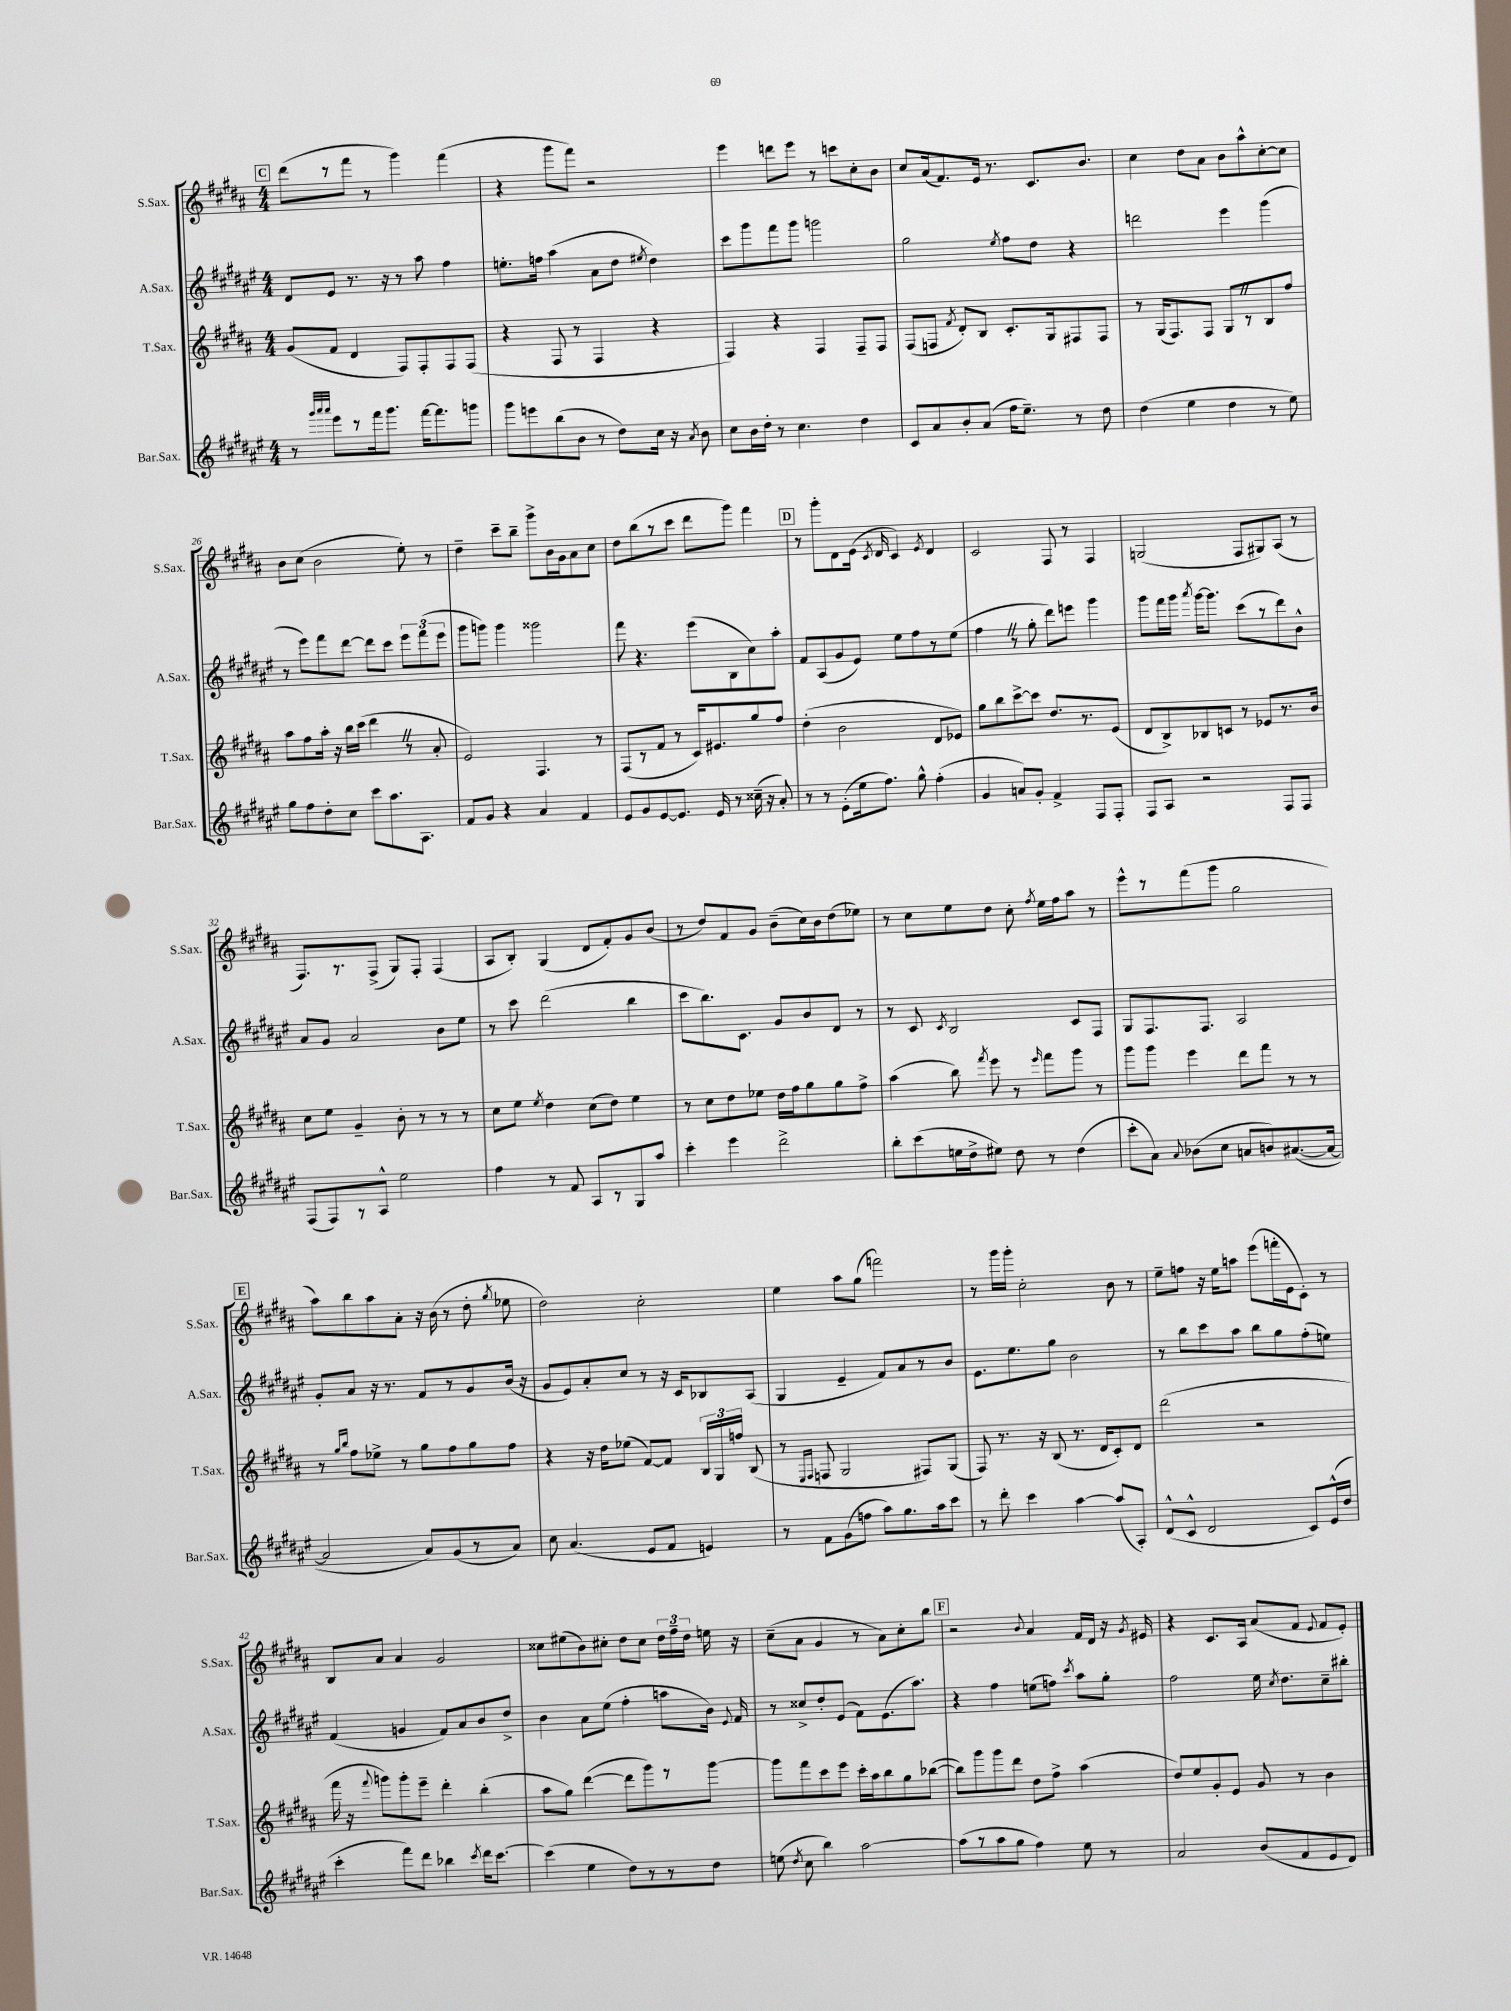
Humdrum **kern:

**kern	**kern	**kern	**kern
*part4	*part3	*part2	*part1
*staff4	*staff3	*staff2	*staff1
*I"Bar.Sax.	*I"T.Sax.	*I"A.Sax.	*I"S.Sax.
*I'Bar.Sax.	*I'T.Sax.	*I'A.Sax.	*I'S.Sax.
*clefG2	*clefG2	*clefG2	*clefG2
*k[f#c#g#d#a#e#]	*k[f#c#g#d#a#]	*k[f#c#g#d#a#e#]	*k[f#c#g#d#a#]
*M4/4	*M4/4	*M4/4	*M4/4
!!LO:REH:place=s1:t=C
=21	=21	=21	=21
8r	(8g#/L	8d#/L	(8ddd#\L
32qqggg#/LLL	.	.	.
32qqaaa#/	.	.	.
32qqaaa#/JJJ	.	.	.
8eee#\L	8f#/J	8e#/J	8r
8r	4d#/	8.r	8fff#\J
16fff#\k	.	.	8r
8.ggg#\J	.	16r	.
.	8F#/L)	8r	4ggg#\)
[16fff#\KL	8F#'/	8aa#\	.
8.fff#\]	.	.	.
.	8F#/	4ff#\	(4fff#\
8gggn\J	(8F#/J	.	.
=22	=22	=22	=22
8ggg#\L	4r	8.een'\L	4r
8eeen\	.	.	.
.	.	16ffn\Jk	.
(8bb\	8F#/	(4aa#\	8ggg#\L
8b\J	8r	.	8fff#\J)
8r	4F#/	8a#\L	2r
8dd#\L)	.	8dd#\J	.
.	.	8qee#X/	.
16cc#\Jk	4r	4dd#\)	.
16r	.	.	.
8qa#/	.	.	.
8b\	.	.	.
=23	=23	=23	=23
8cc#\L	4F#/)	8ccc#\L	4eee\
16b\L	.	8ggg#\	.
16dd#'\JJ	.	.	.
8r	4r	8fff#\	8dddn\L
4.cc#\	.	8ggg#\J	8eee\J
.	4F#/	2gggn\	8r
.	.	.	8cccn\L
4dd#\	8F#~/L	.	8cc#'\
.	8F#/J	.	8b\J
=24	=24	=24	=24
8c#/L	(8F#/L	2gg#\	8cc#/L
8a#/	8Fn/J	.	(16a#/k
.	.	.	8.f#/)
.	8qf#/	.	.
8b'/	8d#'/L)	.	.
(8a#/J	8B/J	.	16e/Jk
.	.	.	8.r
.	.	8qee#/	.
16ff#\KL	8.c#'/L	8ff#\L	.
8.ee#~\J)	.	.	.
.	.	8dd#\J	8.c#/L
.	16G#/k	.	.
8r	8F#X/	4r	.
.	.	.	8.b/J
8dd#\	8F#/J	.	.
=25	=25	=25	=25
(4dd#\	8r	2dddn\	4cc#\
.	(16G#/KL	.	.
.	8.F#/)	.	.
4ee#\	.	.	8dd#\L
.	8F#/J	.	8a#\J
4dd#\	8G#Z/L	4eee#\	8b\L
.	8r	.	8aa#^^\
8r	8B/	(4ggg#\	[8cc#'\
8ee#\)	8ff#/J	.	8cc#\J]
!!LO:LB:g=z
=26	=26	=26	=26
8gg#\L	8aa#\L	8r	8b\L
8ff#\	8ff#\	8eee#\L)	(8cc#\J
8dd#'\	16aa#'\Jk	8fff#\	2b\
.	16r	.	.
8cc#\J	16bb\LL	[8ddd#\J	.
.	(16ccc#\JJ	.	.
8ccc#\L	4ddd#Z\	8ddd#\L]	.
8.aa#\	.	8ccc#\J	.
.	8r	12eee#\L	8ee'\)
8.A#\J	.	.	.
.	.	(12fff#\	.
.	8a#'/	.	8r
.	.	12eee#\J	.
=27	=27	=27	=27
8f#/L	2e/)	8ggg#\L	4dd#~\
8g#/J	.	8gggn\J)	.
4r	.	4ggg\	8ccc#~\L
.	.	.	8bb~\J
4a#/	4.F#/	2ggg##X\	8ggg#^\L
.	.	.	16b\L
.	.	.	16g#\J
4f#/	.	.	8a#\
.	8r	.	8cc#\J
=28	=28	=28	=28
8e#/L	(8F#/L	8fff#\	8dd#\L
8g#/	8r	4.r	(8bb\
[8e#/	8f#/J	.	8r
8.e#/J]	8r	.	8ccc#\J
.	16c#/KL)	(8eee#\L	8ddd#\L
16e#/	8.e#X/	.	.
8r	.	8B\	8ggg#\J)
(16cc##X~\	8gg#/	8cc#\)	4fff#\
16r	.	.	.
8a#'/)	8ff#/J	8aa#'\J	.
!!LO:REH:place=s1:t=D
=29	=29	=29	=29
8r	(4dd#'\	8f#/L	8r
8r	.	(8A#/	8ggg#'\L
(8e#'\L	2b\	8g#/	8d#\
16ee#\k	.	8e#/J)	(16e\Jk
.	.	.	8qc#/
8.ff#\J)	.	.	16d#/
.	.	8ee#\L	4c#/)
8gg#^^\	.	8ff#\	.
.	.	.	8qe/
(4ff#'\	8d#/L	8r	4d#/
.	8e-X/J)	(8ee#\J	.
=30	=30	=30	=30
4g#/	8gg#\L	4ff#Z\	2c#/
.	8bb\	.	.
8an/L)	[8ccc#^\	8r	.
8g#'/J	8ccc#\J]	8gg#'\	.
4f#^/	8.dd#/L	8ddd#\L)	8F#/
.	.	8eeen\J	8r
.	8.r	.	.
8F#/L	.	4ggg#\	4F#/
8F#'/J	(8e/J	.	.
=31	=31	=31	=31
8F#/L	8d#/L	8ggg#\L	(2Gn/
8A#/J	8B^/)	16fff#\L	.
.	.	16ggg#\JJ	.
.	.	8qaaa#/	.
2r	8B-X/	[16ggg#\KL	.
.	.	8.ggg#\J]	.
.	8cn/J	.	.
.	8r	(8ccc#\L	8F#/L
.	8e-X/L	8r	8G#X/)
8F#/L	8.r	8ddd#\)	(8A#/J
8F#/J	.	8b^^\J	8r
.	16b/Jk	.	.
!!LO:LB:g=z
=32	=32	=32	=32
(8F#/L	8cc#\L	8a#/L	8.F#/L)
8F#/)	8ee\J	8g#/J	.
.	.	.	8.r
8r	4g#~/	2a#/	.
8A#^^/J	.	.	(8F#^/J
2ee#\	8b'\	.	8G#/L)
.	8r	.	8F#'/J
.	8r	8b\L	(4F#/
.	8r	8ee#\J	.
=33	=33	=33	=33
4ff#\	8cc#\L	8r	8A#/L
.	8ee\J	8ccc#\	8B'/J)
.	8qee/	.	.
8r	4dd#\	(2ddd#\	(4G#/
8f#/	.	.	.
8A#/L	(8cc#\L	.	8d#/L
8r	8dd#\J)	.	8f#'/)
8G#/	4ee\	4bb\	8g#/
8aa#/J	.	.	(8b/J
=34	=34	=34	=34
4ccc#'\	8r	8ccc#\L	8r
.	8cc#\L	8.bb\)	8dd#/L)
4eee#\	8dd#\	.	8f#/
.	.	8.c#\J	.
.	8ee-X\J	.	8g#/J
2ddd#^\	16dd#\LL	8g#/L	(8b~\L
.	16ff#\J	.	.
.	8gg#\	8b/	16cc#\L)
.	.	.	16b\J
.	8gg#\	8d#/J	(8dd#\
.	8ff#^\J	8r	8ee-X\J)
=35	=35	=35	=35
8bb'\L	(4aa#\	8r	8r
(8ccc#\	.	8c#/	8cc#\L
.	.	8qc#/	.
16een\L	8bb\)	2B/	8ee\
16dd#^\J	.	.	.
.	8qfff#/	.	.
8ee#X\J)	8eee\	.	8dd#\J
8dd#\	8r	.	8cc#'\
.	16qqeee/	.	8qff#/
8r	8fff#\L	.	16ee\LL
.	.	.	16ff#\J
(4dd#\	8ggg#\J	8c#/L	8aa#\J
.	8r	8F#/J	8r
=36	=36	=36	=36
8ccc#'\L	8ggg#\L	8G#/L	8eee^^\L
8a#\J)	8ggg#\J	8.F#/	8r
8qqa#/	.	.	.
(8b-X\L	4eee\	.	(8fff#\
.	.	8.F#/J	.
8cc#\J	.	.	8ggg#\J
8an/L	8ddd#\L	2A#/	2gg#\
8bn/)	8fff#\J	.	.
([8.a#X/	8r	.	.
.	8r	.	.
16a#/Jk_	.	.	.
!!LO:LB:g=z
!!LO:REH:place=s1:t=E
=37	=37	=37	=37
2a#/]	8r	8g#'/L	8aa#\L)
.	16qqgg#/LL	.	.
.	16qqbb/JJ	.	.
.	8ff#\L	8a#/J	8bb\
.	8ee-X^\J	16r	8aa#\
.	.	8.r	.
.	8r	.	8a#'\J
8a#/L)	8gg#\L	8f#/L	16r
.	.	.	(16b\
(8g#/	8ff#\	8r	8r
8r	8gg#\	8g#/	8dd#'\
.	.	.	8qgg#/
8a#/J)	8ff#\J	(16b/Jk	8ee-X\
.	.	16r	.
=38	=38	=38	=38
8cc#\	4r	8g#/L	2dd#\)
(4.a#/	.	8e#/)	.
.	16r	8a#'/	.
.	16dd#\KL	.	.
.	(8ee-X\J	8cc#/J	.
8e#/L	[8f#/L)	8r	2cc#'\
8f#/J	8f#/J]	16r	.
.	.	16c#/KL	.
4en/)	24B/LL	8B-X/	.
.	24G#/	.	.
.	24ffn/JJ	.	.
.	(8B/	(8A#/J	.
=39	=39	=39	=39
8r	8r	4G#/	4ee\
.	16qqE/LL	.	.
.	16qqF#/JJ	.	.
8f#\L	8Fn/	.	.
(8g#\	2G#/	4e#~/	8aa#\L
8ffn\J	.	.	(8gg#\J
8aa#\L)	.	8f#/L)	2fffn\)
8.gg#\	.	8a#/	.
.	8F#X/L)	8r	.
16aa#\k	.	.	.
8ccc#\J	(8G#/J	8b/J	.
=40	=40	=40	=40
8r	8F#/)	8.e#\L	8r
8ddd#'\	8.r	.	16ggg#\LL
.	.	8.ee#\	16ggg#'\JJ
4ccc#\	.	.	2cc#'\
.	16r	.	.
.	(8B/	8gg#\J	.
[4aa#\	8.r	2b\	.
.	16d#/KL	.	.
(8aa#/L]	8c#'/)	.	8b\
8A#'/J)	8d#/J	.	8r
=41	=41	=41	=41
(8d#^^/L	(2ddd#\	8r	8ee~\L
8c#^^/J	.	8bb\L	8ffn\J
2d#/	.	8ccc#\	16r
.	.	.	16ee\KL
.	.	8aa#\J	8aan\J
.	2r	8bb\L	(8eee\L
.	.	8gg#\	16fffn'\L
.	.	.	16e\J
8c#/L)	.	(8ff#'\	8c#'\J)
(16e#^^/L	.	8een\J)	8r
16dd#/JJ	.	.	.
!!LO:LB:g=z
=42	=42	=42	=42
4ccc#'\	16fff#\	(4f#/	8B/L
.	16r	.	.
.	8qqfff#/	.	.
.	8gggn\L)	.	8a#/J
8fff#\L)	8ggg'\	4gn/	4a#/
8ddd#\J	8eee~\J	.	.
4bb-X\	4ddd#'\	8f#/L)	2g#/
.	.	8a#/	.
8qccc#/	.	.	.
16ddd#\KL	(4bb'\	8b/	.
[8.ccc#\J	.	.	.
.	.	8dd#^/J	.
=43	=43	=43	=43
(4ccc#\]	8aa#\L	4b\	8cc##X\L
.	8gg#\J)	.	(8ee#X\
4ee#\	([4ddd#\	8a#\L	8b\)
.	.	(8ee#\J	8cc#X'\J
8dd#\L)	8ddd#\L]	4ff#'\	8dd#\L
8r	8ggg#\)	.	8cc#\J
8r	8r	8aan\L	24dd#\LL
.	.	.	24ff#~\
.	.	.	24dd#\JJ
8dd#\J	[8ggg#\J	16b\Jk)	16een\
.	.	8qqe#/	.
.	.	16f#/	16r
=44	=44	=44	=44
(8een\	8ggg#\L]	8r	(8cc#~\L
8qdd#/	.	.	.
8cc#\	8fff#\	8cc##X^/L	8a#\J
4bb\)	8ccc#\	8dd#'/	4g#/
.	8eee\J	(8e#/J	.
[2aa#\	16ccc#'\LL	8f#\L)	8r
.	16aa#\J	.	.
.	8bb\	(8.e#\	8a#\L)
.	8gg#\	.	8cc#'\
.	.	8.aa#\J)	.
.	([8bb-X\J	.	8bb\J
!!LO:REH:place=s1:t=F
=45	=45	=45	=45
(8aa#\L]	8bb-\L])	4r	2r
8r	8ggg#\	.	.
8aa#\	8ggg#\	4ff#\	.
8gg#\J	8ddd#\J	.	.
.	.	.	8qqb/
4ff#\)	8dd#\L	(8een\L	4a#/
.	8ff#^\J	8ffn\J)	.
.	.	8qccc#/	.
8ee#\	(4aa#\	8aa#\L	16f#/LL
.	.	.	16d#/JJ
8r	.	8gg#'\J	16r
.	.	.	8qg#/
.	.	.	16e#X/
=46	=46	=46	=46
2a#/	8dd#/L)	2ff#\	4r
.	8ee/	.	.
.	8g#'/	.	8.c#/L
.	8e/J	.	.
.	.	.	16A#/Jk
(8b/L	8g#/	16ee#\	(8a#/L
.	.	8qcc#/	.
.	.	8.dd#\L	.
8f#/	8r	.	8f#/J
.	.	.	8qqe/
8e#/	4b\	8cc#~\	8f#/L
8d#/J)	.	8bb#X'\J	8e'/J)
==	==	==	==
*-	*-	*-	*-
